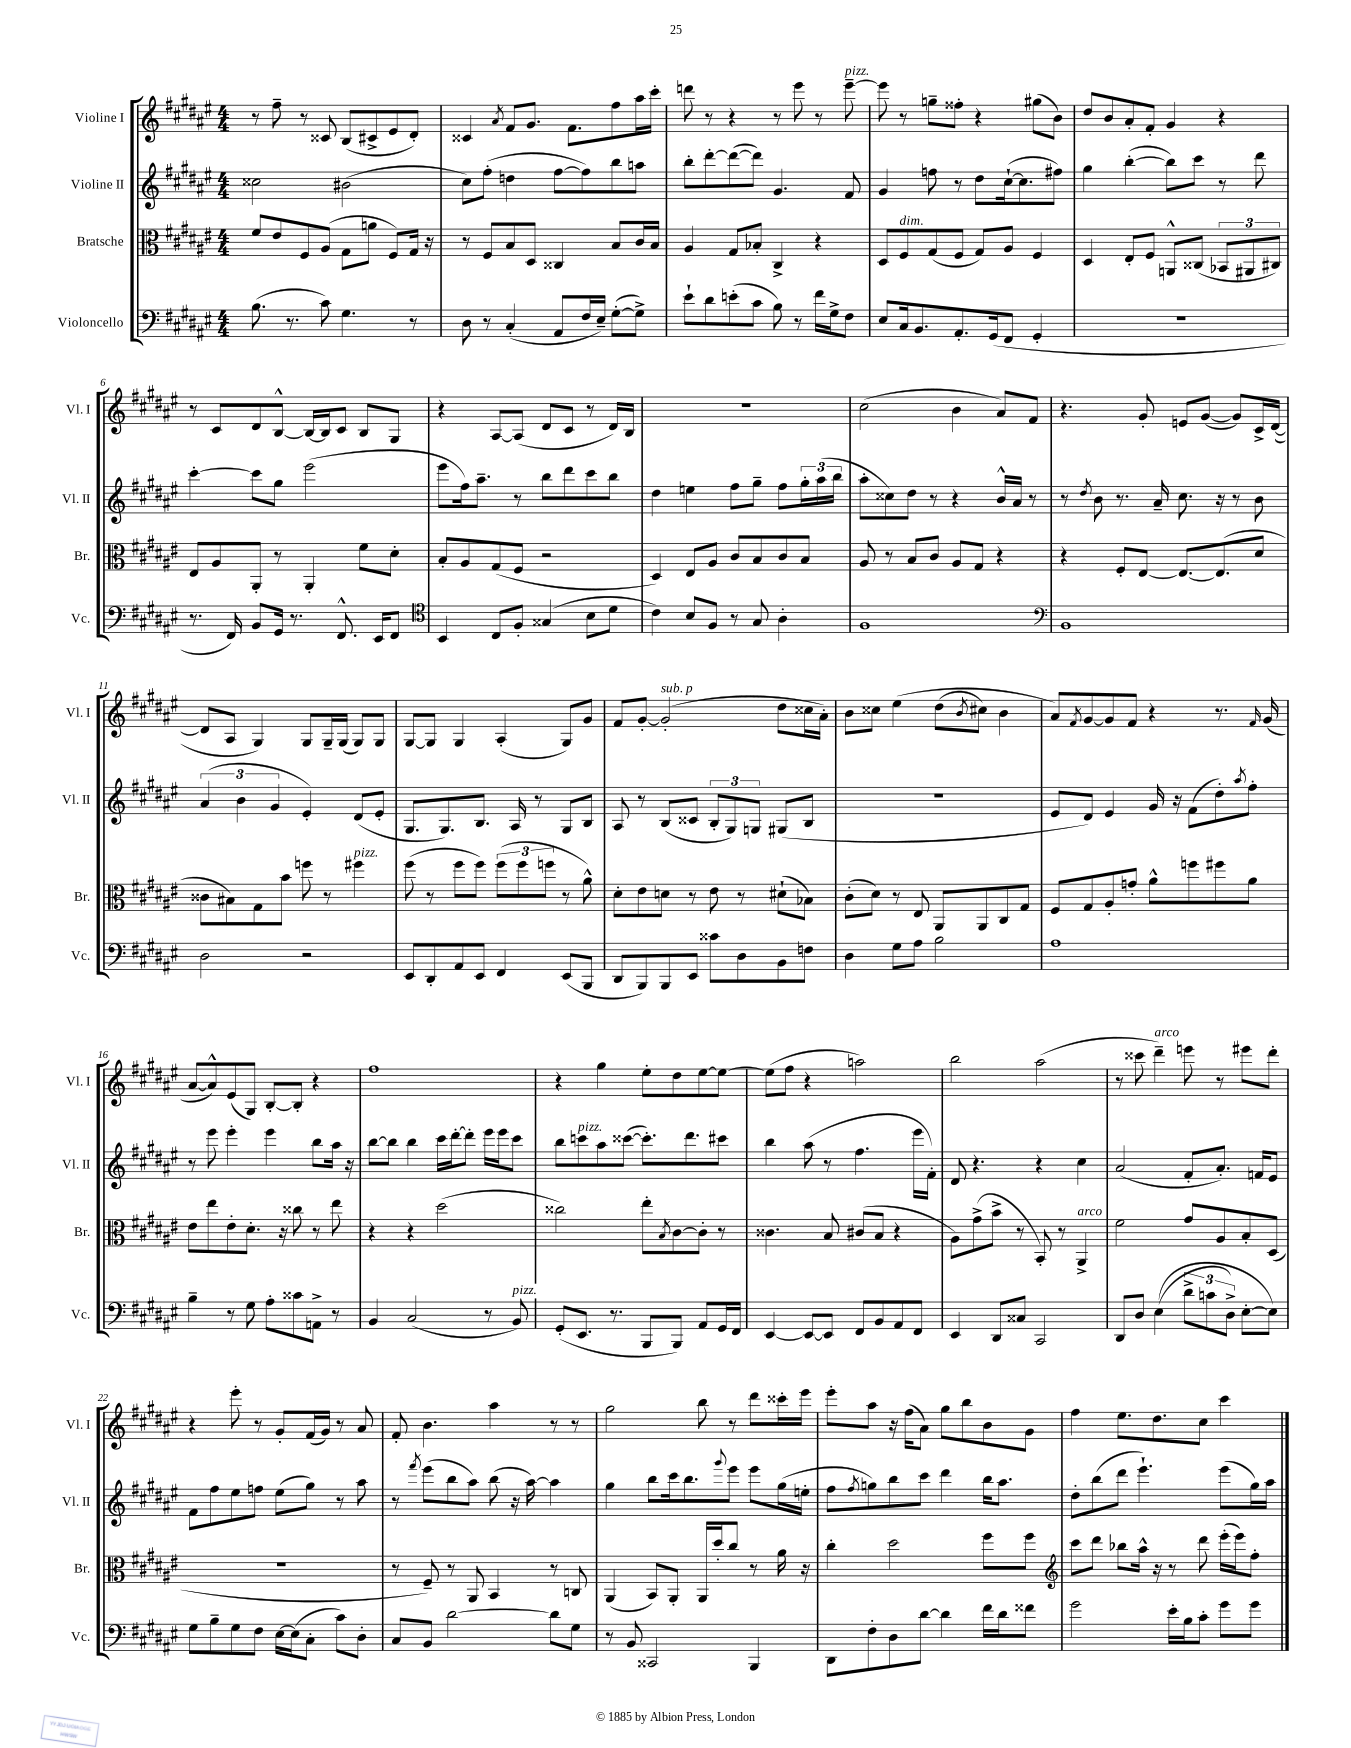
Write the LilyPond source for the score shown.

<<
\new StaffGroup <<
\new Staff = "s0" \with { instrumentName = "Violine I" shortInstrumentName = "Vl. I" } {
    \clef treble \key fis \major \numericTimeSignature \time 4/4
    r8 fis''8-- r8 cisis'8 b8( cis'8-> eis'8 dis'8-.) |
    cisis'4 \acciaccatura { ais'8 } fis'8 gis'8. fis'8. fis''8 ais''16 cis'''16-. |
    d'''8 r8 r4 r8 eis'''8 r8 eis'''8~--^\markup { \italic "pizz." } |
    eis'''8 r8 g''8-- fisis''8-. r4 gis''8( b'8) |
    dis''8 b'8 ais'8-. fis'8-. gis'4 r4 |
    r8 cis'8 dis'8 b8~-^ b16~ b16 cis'8 b8 gis8 |
    r4 ais8~ ais8( dis'8 cis'8 r8 dis'16) b16 |
    r1 |
    cis''2( b'4 ais'8) fis'8 |
    r4. gis'8-. e'8 gis'8~( gis'8) cis'16-> dis'16~( |
    dis'8 ais8 gis4) gis8 gis16-- gis16( gis8) gis8 |
    gis8~ gis8 gis4 ais4-.( gis8) gis'8 |
    fis'8 gis'8~-. gis'2-.^\markup { \italic "sub. p" }( dis''8 cisis''16 ais'16-.) |
    b'8 cisis''8 eis''4\( dis''8( \acciaccatura { b'8 } cis''8) b'4 |
    ais'8\) \acciaccatura { fis'8 } gis'8~ gis'8 fis'8 r4 r8. \grace { fis'16 } gis'16( |
    ais'8~ ais'8-^) eis'8( gis8) b8~-. b8-. r4 |
    fis''1 |
    r4 gis''4 eis''8-. dis''8 eis''8~ eis''8~ |
    eis''8( fis''8 r4 a''2) |
    b''2 ais''2( |
    r8 cisis'''8 dis'''4--^\markup { \italic "arco" }) e'''8 r8 eis'''8 dis'''8-. |
    r4 eis'''8-. r8 gis'8-. fis'16( gis'16) r8 ais'8 |
    fis'8-. b'4. ais''4 r8 r8 |
    gis''2 b''8 r8 dis'''8 cisis'''16-. eis'''16 |
    eis'''8-. ais''8 r16 fis''16( ais'8) gis''8 b''8 b'8 gis'8 |
    fis''4 eis''8. dis''8. cis''8 cis'''4 \bar "|." |
}
\new Staff = "s1" \with { instrumentName = "Violine II" shortInstrumentName = "Vl. II" } {
    \clef treble \key fis \major \numericTimeSignature \time 4/4
    cisis''2 bis'2( |
    cis''8) fis''8-.( d''4 fis''8~ fis''8) b''8 a''8 |
    b''8-. dis'''8~-. dis'''8~( dis'''8) gis'4. fis'8 |
    gis'4 f''8 r8 dis''8 cis''16~-!( cis''8. fis''8) |
    gis''4 b''4~-.( b''8) cis'''8 r8 dis'''8 |
    cis'''4~-. cis'''8 gis''8 eis'''2( |
    eis'''8 fis''16) ais''8.-- r8 b''8 dis'''8 cis'''8 b''8 |
    dis''4 e''4 fis''8 gis''8-- fis''8 \tuplet 3/2 { gis''16-. ais''16( b''16 } |
    ais''8-. cisis''8) dis''8 r8 r4 b'16-^ ais'16 r8 |
    r8 \acciaccatura { dis''8 } b'8 r8. ais'16-- cis''8. r16 r8 b'8 |
    \tuplet 3/2 { ais'4( b'4 gis'4 } eis'4-.) dis'8( eis'8-. |
    gis8. gis8.) b8. ais16 r8 gis8 b8 |
    ais8 r8 b8( cisis'8 \tuplet 3/2 { b8-. gis8) g8 } gis8( b8 |
    R1 |
    eis'8 dis'8) eis'4 gis'16 r16 fis'8( dis''8-.) \acciaccatura { ais''8 } fis''8-. |
    r8 eis'''8 eis'''4-. eis'''4 b''8 ais''16 r16 |
    b''8~ b''8 b''4 cis'''16 dis'''16~-. dis'''8-. eis'''16 eis'''16 cis'''8 |
    b''8 c'''8^\markup { \italic "pizz." } ais''8 cisis'''8~( cisis'''8.-.) dis'''8. cis'''8 |
    b''4 ais''8( r8 fis''4. eis'''16 fis'16-.) |
    dis'8 r4. r4 cis''4 |
    ais'2( fis'8-. ais'8.-.) f'16 eis'8 |
    fis'8 fis''8 eis''8 f''8 eis''8( gis''8) r8 ais''8 |
    r8 \acciaccatura { fis'''8 } eis'''8( b''8 ais''8) b''8( r16 ais''16~) ais''4 |
    gis''4 b''8 cis'''16 b''8. \appoggiatura { gis'''8 } eis'''8 eis'''8 gis''16( e''16-. |
    fis''8 \acciaccatura { fis''8 } g''8) b''8 cis'''8 dis'''4 b''16 ais''8. |
    dis''8-. b''8( dis'''8 eis'''4.-!) eis'''8( gis''16) ais''16 \bar "|." |
}
\new Staff = "s2" \with { instrumentName = "Bratsche" shortInstrumentName = "Br." } {
    \clef alto \key fis \major \numericTimeSignature \time 4/4
    fis'8 eis'8 fis8 ais8( gis8 a'8 fis8) gis16 r16 |
    r8 fis8 b8 dis8 cisis4 b8 cis'16 b16 |
    ais4 gis8 bes8-. cis4-> r4 |
    dis8 fis8^\markup { \italic "dim." } gis8( fis8 gis8) ais8 fis4 |
    dis4 eis8-. fis8 a,8-^ cisis8( \tuplet 3/2 { bes,8 ais,8 cis8) } |
    eis8 ais8 ais,8-. r8 ais,4-. fis'8 dis'8-. |
    b8-. ais8 gis8( fis8 r2 |
    dis4) eis8 ais8 cis'8 b8 cis'8 b8 |
    ais8 r8 b8 cis'8 ais8 gis8 r4 |
    r4 fis8-. eis8~ eis8.~ eis8.( dis'8 |
    cisis'8 bis8) gis8 b'8 f''8 r8 fis''4^\markup { \italic "pizz." } |
    fis''8( r8 fis''8 fis''8) \tuplet 3/2 { fis''8( fis''8 f''8 } r8 ais'8-^) |
    dis'8-. eis'8 d'8 r8 eis'8 r8 dis'8-!( bes8) |
    cis'8-.( dis'8) r8 eis8 ais,8 ais,8 cis8 gis8 |
    fis8 gis8 ais8-. g'8-. ais'8-^ f''8 fis''8 ais'8 |
    eis'8 eis''8 eis'8-. dis'8.-. r16 cisis''8 r8 eis''8 |
    r4 r4 dis''2( |
    cisis''2) eis''8-. \acciaccatura { b8 } cis'8~ cis'8-. r8 |
    cisis'4. b8 cis'8( b8 r4 |
    ais8) gis'8->( b'8-> r8 b,8-.) r8 ais,4->^\markup { \italic "arco" } |
    fis'2 gis'8 ais8 b8-. dis8( |
    r1 |
    r8 fis8--) r8 ais,8 b,4 r8 c8 |
    ais,4( b,8) ais,8-. ais,16 dis''16-. cis''8 r8 ais'16 r16 |
    cis''4-. dis''2 fis''8 fis''8 |
    \clef treble cis'''8 dis'''8 bes''8 ais''16-^ r16 r8 dis'''8 eis'''16-.( eis'''16) fis''8-. \bar "|." |
}
\new Staff = "s3" \with { instrumentName = "Violoncello" shortInstrumentName = "Vc." } {
    \clef bass \key fis \major \numericTimeSignature \time 4/4
    b8.( r8. cis'8) gis4. r8 |
    dis8 r8 cis4-.( ais,8 fis16 eis16--) gis8~-.( gis8->) |
    eis'8-! dis'8 e'8-.( cis'8 b8) r8 fis'16 gis16-> fis8 |
    eis8 cis16 b,8. ais,8.-. gis,16( fis,8 gis,4-. |
    R1 |
    r8. fis,16) b,8 gis,16 r8. fis,8.-^ eis,16 fis,8 |
    \clef tenor b,4 cis8 fis8-. gisis4( b8 dis'8 |
    cis'4) b8 fis8 r8 gis8 ais4-. |
    fis1 |
    \clef bass b,1 |
    dis2 r2 |
    eis,8 dis,8-. ais,8 eis,8 fis,4 eis,8( b,,8 |
    dis,8 b,,8) b,,8 eis,8 cisis'8 dis8 b,8 f8 |
    dis4 gis8 ais8 b2 |
    ais1 |
    b4-- r8 gis8 ais8-. cisis'8 a,8-> r8 |
    b,4 cis2( r8 b,8^\markup { \italic "pizz." }) |
    gis,8-.( eis,8. r8. b,,8 b,,8) ais,8 gis,16 fis,16 |
    eis,4~ eis,8~ eis,8 fis,8 b,8 ais,8 fis,8 |
    eis,4 dis,8 cisis8 cis,2 |
    dis,8 dis8 eis4(\( \tuplet 3/2 { dis'8-> c'8 dis8->) } eis8~-. eis8\) |
    gis8 b8-- gis8 fis8 eis16~ eis16( cis8-. cis'8) dis8-. |
    cis8 b,8 dis'2~ dis'8 gis8 |
    r8 b,8 cisis,2 b,,4 |
    dis,8 fis8-. dis8 dis'8~ dis'4 fis'16 dis'16 fisis'8 |
    gis'2 eis'16-. b16 cis'8-. gis'8 gis'8 \bar "|." |
}
>>
>>
